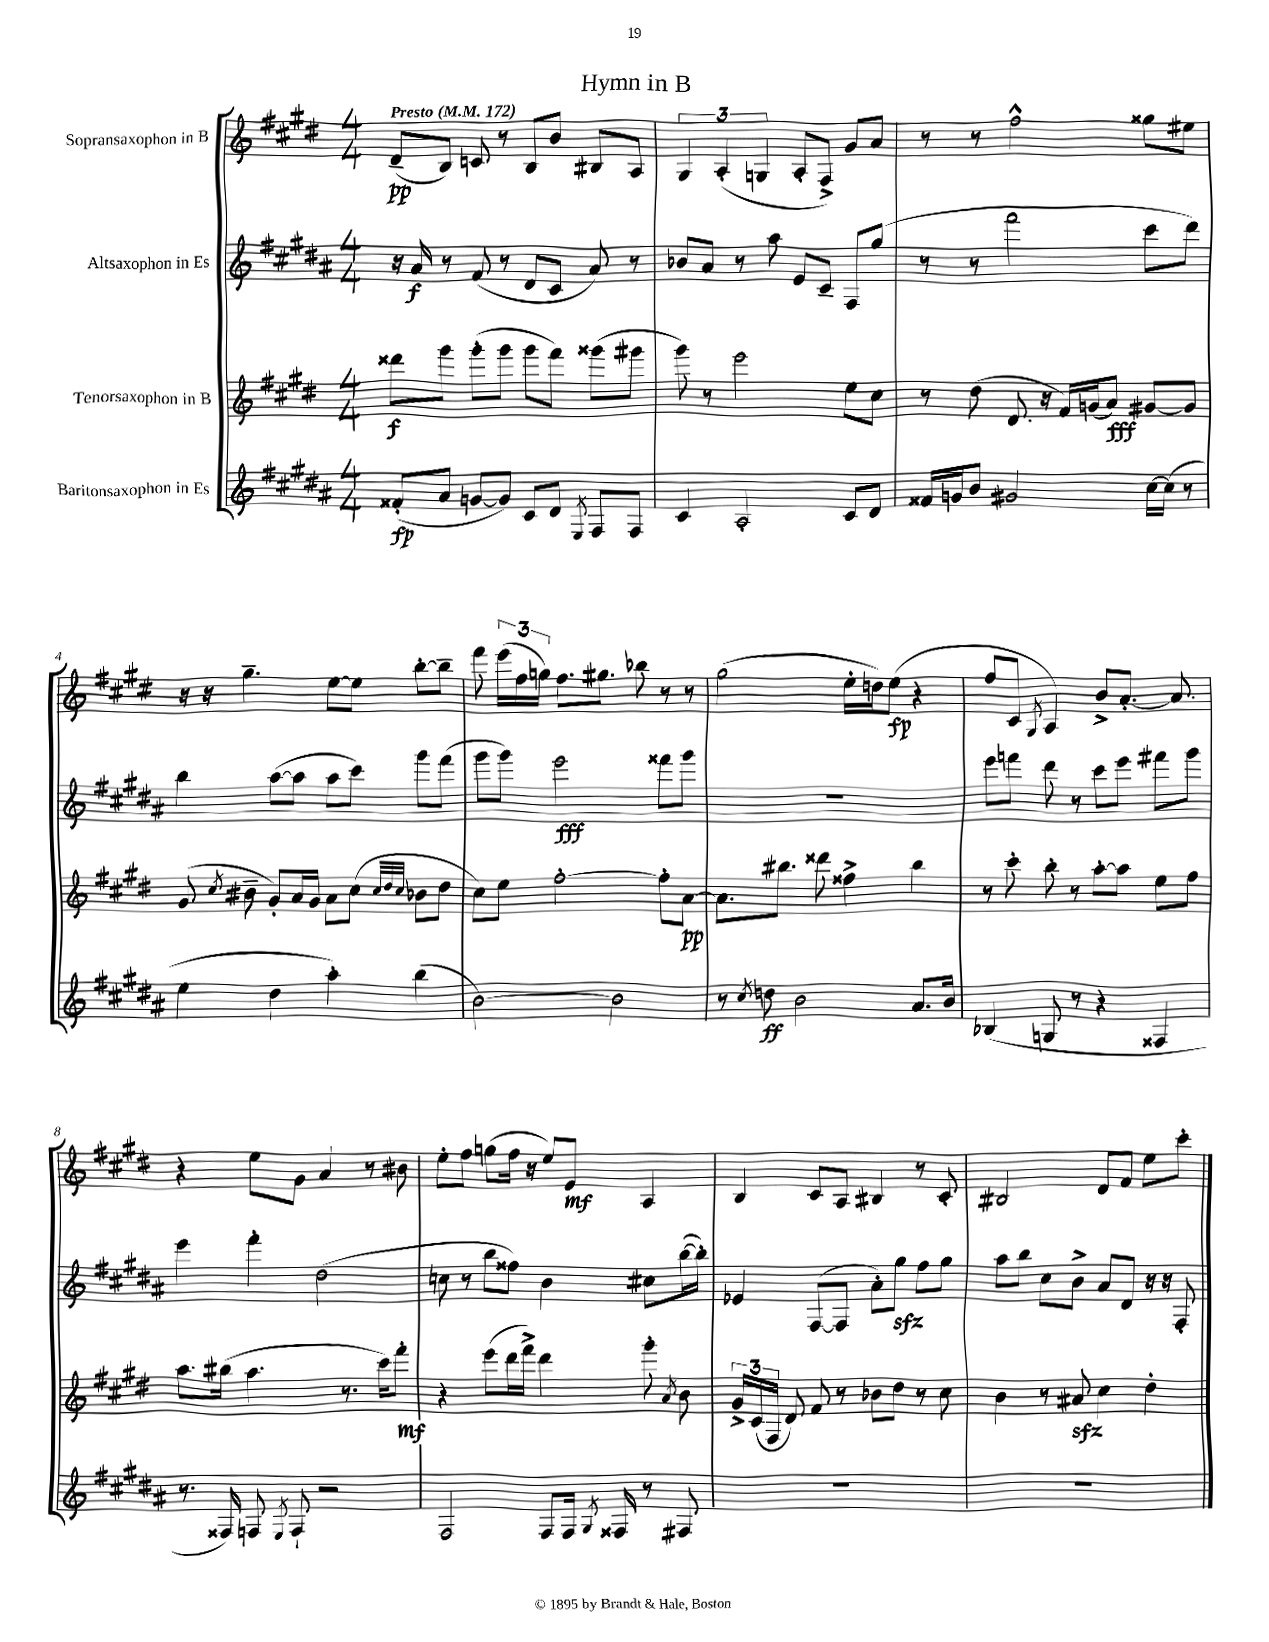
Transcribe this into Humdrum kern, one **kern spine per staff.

**kern	**dynam	**kern	**dynam	**kern	**dynam	**kern	**dynam
*part4	*part4	*part3	*part3	*part2	*part2	*part1	*part1
*staff4	*staff4	*staff3	*staff3	*staff2	*staff2	*staff1	*staff1
*I"Baritonsaxophon in Es	*	*I"Tenorsaxophon in B	*	*I"Altsaxophon in Es	*	*I"Sopransaxophon in B	*
*clefG2	*	*clefG2	*	*clefG2	*	*clefG2	*
*k[f#c#g#d#a#]	*	*k[f#c#g#d#]	*	*k[f#c#g#d#a#]	*	*k[f#c#g#d#]	*
*M4/4	*	*M4/4	*	*M4/4	*	*M4/4	*
*MM172	*	*MM172	*	*MM172	*	*MM172	*
=1	=1	=1	=1	=1	=1	=1	=1
!	!	!	!	!	!	!LO:TX:a:B:t=Presto	!
(8f##X'/L	fp	8ddd##X\L	f	16r	.	(8d#~/L	pp
.	.	.	.	16a#/	f	.	.
8a#/J	.	8ggg#\J	.	8r	.	8B/J)	.
[8gn/L	.	(8ggg#'\L	.	(8f#/	.	8cn/	.
8g/J])	.	8ggg#\J	.	8r	.	8r	.
8c#/L	.	8ggg#\L	.	8d#/L	.	8B/L	.
8d#/J	.	8fff#\J)	.	8c#/J	.	8b/J	.
8qE/	.	.	.	.	.	.	.
8F#/L	.	(8ggg##X\L	.	8a#/)	.	8B#X/L	.
8F#/J	.	8ggg#X\J	.	8r	.	8A/J	.
=2	=2	=2	=2	=2	=2	=2	=2
4c#/	.	8ggg#\)	.	8b-X/L	.	6G#/	.
.	.	8r	.	8a#/J	.	.	.
.	.	.	.	.	.	(6A'/	.
2A#'/	.	2eee\	.	8r	.	.	.
.	.	.	.	.	.	6Gn/	.
.	.	.	.	8aa#\	.	.	.
.	.	.	.	8e/L	.	8A'/L	.
.	.	.	.	8c#~/J	.	8F#^/J)	.
8c#/L	.	8ee\L	.	8F#/L	.	8g#/L	.
8d#/J	.	8cc#\J	.	(8gg#/J	.	8a/J	.
=3	=3	=3	=3	=3	=3	=3	=3
16f##X/LL	.	8r	.	8r	.	8r	.
16gn/J	.	.	.	.	.	.	.
8b/J	.	(8dd#\	.	8r	.	8r	.
2g#X/	.	8.d#/	.	2fff#\	.	2ff#^^\	.
.	.	16r	.	.	.	.	.
.	.	16f#/LL)	.	.	.	.	.
.	.	(16gn/J	.	.	.	.	.
.	.	8a/J)	fff	.	.	.	.
[16cc#\LL	.	[8g#X/L	.	8ccc#\L	.	8gg##X\L	.
(16cc#\JJ]	.	.	.	.	.	.	.
8r	.	8g#/J]	.	8ddd#\J)	.	8ee#X\J	.
!!LO:LB:g=z
=4	=4	=4	=4	=4	=4	=4	=4
4ee\	.	(8g#/	.	4bb\	.	16r	.
.	.	.	.	.	.	16r	.
.	.	8qcc#/	.	.	.	.	.
.	.	8b#X~\	.	.	.	4.gg#~\	.
4dd#\	.	8g#'/L)	.	([8aa#\L	.	.	.
.	.	16a/L	.	8aa#\J]	.	.	.
.	.	16g#/JJ	.	.	.	.	.
4aa#'\)	.	8a\L	.	8aa#\L	.	[8ee\L	.
.	.	(8cc#\J	.	8ccc#\J)	.	8ee\J]	.
.	.	32qqcc#/LLL	.	.	.	.	.
.	.	32qqdd#/	.	.	.	.	.
.	.	32qqcc#/JJJ	.	.	.	.	.
(4bb\	.	8b-X\L	.	8ggg#\L	.	[8bb'\L	.
.	.	8dd#\J	.	(8fff#\J	.	8bb~\J]	.
=5	=5	=5	=5	=5	=5	=5	=5
[2b\)	.	8cc#\L)	.	8ggg#\L	.	8fff#\	.
.	.	8ee\J	.	8ggg#\J)	.	(24eee\LL	.
.	.	.	.	.	.	24ff#\	.
.	.	.	.	.	.	24ggn\JJ)	.
.	.	[2ff#'\	.	2eee\	fff	8.ff#\L	.
.	.	.	.	.	.	8.gg#X\J	.
2b\]	.	.	.	.	.	.	.
.	.	.	.	.	.	8bb-X\	.
.	.	8ff#'\L]	.	8fff##X\L	.	8r	.
.	.	[8a\J	pp	8ggg#\J	.	8r	.
=6	=6	=6	=6	=6	=6	=6	=6
8r	.	8.a\L]	.	1r	.	(2gg#\	.
8qcc#/	.	.	.	.	.	.	.
8ddn\	ff	.	.	.	.	.	.
.	.	8.bb#X\J	.	.	.	.	.
2b\	.	.	.	.	.	.	.
.	.	8ddd##X\	.	.	.	.	.
.	.	4ff##X^\	.	.	.	16ee'\LL	.
.	.	.	.	.	.	16ddn\J)	.
.	.	.	.	.	.	(8ee\J	fp
8.a#/L	.	4bb#\	.	.	.	4r	.
16b/Jk	.	.	.	.	.	.	.
=7	=7	=7	=7	=7	=7	=7	=7
(4B-X/	.	8r	.	8eee\L	.	8ff#/L	.
.	.	8ccc#'\	.	8fffn\J	.	8c#/J	.
.	.	.	.	.	.	8qG#/	.
8Gn/	.	8bb'\	.	8ddd#\	.	4A/)	.
8r	.	8r	.	8r	.	.	.
4r	.	[8aa'\L	.	8ccc#\L	.	8b^/L	.
.	.	8aa\J]	.	8eee\J	.	[8.a'/J	.
4F##X/	.	8ee\L	.	8fff#X\L	.	.	.
.	.	.	.	.	.	8.a/]	.
.	.	8ff#\J	.	8ggg#\J	.	.	.
!!LO:LB:g=z
=8	=8	=8	=8	=8	=8	=8	=8
8.r	.	8.aa\L	.	4eee\	.	4r	.
16F##X/)	.	(16bb#X\Jk	.	.	.	.	.
8Fn/	.	4.aa\	.	4fff#'\	.	8ee\L	.
8qE/	.	.	.	.	.	.	.
8F`/	.	.	.	.	.	8g#\J	.
2r	.	.	.	(2dd#\	.	4a/	.
.	.	8.r	.	.	.	.	.
.	.	.	.	.	.	8r	.
.	.	16ccc#\KL)	.	.	.	.	.
.	.	8fff#'\J	mf	.	.	8b#X\	.
=9	=9	=9	=9	=9	=9	=9	=9
2F#/	.	4r	.	8ccn\	.	8ee'\L	.
.	.	.	.	8r	.	8ff#\J	.
.	.	(8eee\L	.	8bb\L	.	(8ggn\L	.
.	.	16ddd#\L	.	8ff##X\J)	.	16ff#\Jk	.
.	.	16fff#^\JJ)	.	.	.	16r	.
8F#/L	.	4ddd#\	.	4b\	.	8ee/L)	.
16F#/Jk	.	.	.	.	.	8e/J	mf
8qG#/	.	.	.	.	.	.	.
16F##X/	.	.	.	.	.	.	.
8r	.	8ggg#'\	.	8cc#X\L	.	4A/	.
.	.	8qa/	.	.	.	.	.
8F#X/	.	8b\	.	([16bb\L	.	.	.
.	.	.	.	16bb'\JJ])	.	.	.
=10	=10	=10	=10	=10	=10	=10	=10
1r	.	24g#^/LL	.	4e-X/	.	4B/	.
.	.	(24c#/	.	.	.	.	.
.	.	24F#/JJ	.	.	.	.	.
.	.	8d#/)	.	.	.	.	.
.	.	8f#/	.	([8F#/L	.	8c#/L	.
.	.	8r	.	8F#/J]	.	8A/J	.
.	.	8b-X\L	.	8a#'\L)	.	4B#X/	.
.	.	8dd#\J	.	8gg#zz\J	.	.	.
.	.	8r	.	8ff#\L	.	8r	.
.	.	8cc#\	.	8gg#\J	.	8c#'/	.
=11	=11	=11	=11	=11	=11	=11	=11
1r	.	4b\	.	8aa#\L	.	2B#X/	.
.	.	.	.	8bb\J	.	.	.
.	.	8r	.	8cc#\L	.	.	.
.	.	8a#Xzz/	.	8b^\J	.	.	.
.	.	4cc#\	.	8a#/L	.	8d#/L	.
.	.	.	.	8d#/J	.	8f#/J	.
.	.	4dd#'\	.	16r	.	8ee\L	.
.	.	.	.	16r	.	.	.
.	.	.	.	8F#'/	.	8ccc#'\J	.
==	==	==	==	==	==	==	==
*-	*-	*-	*-	*-	*-	*-	*-
